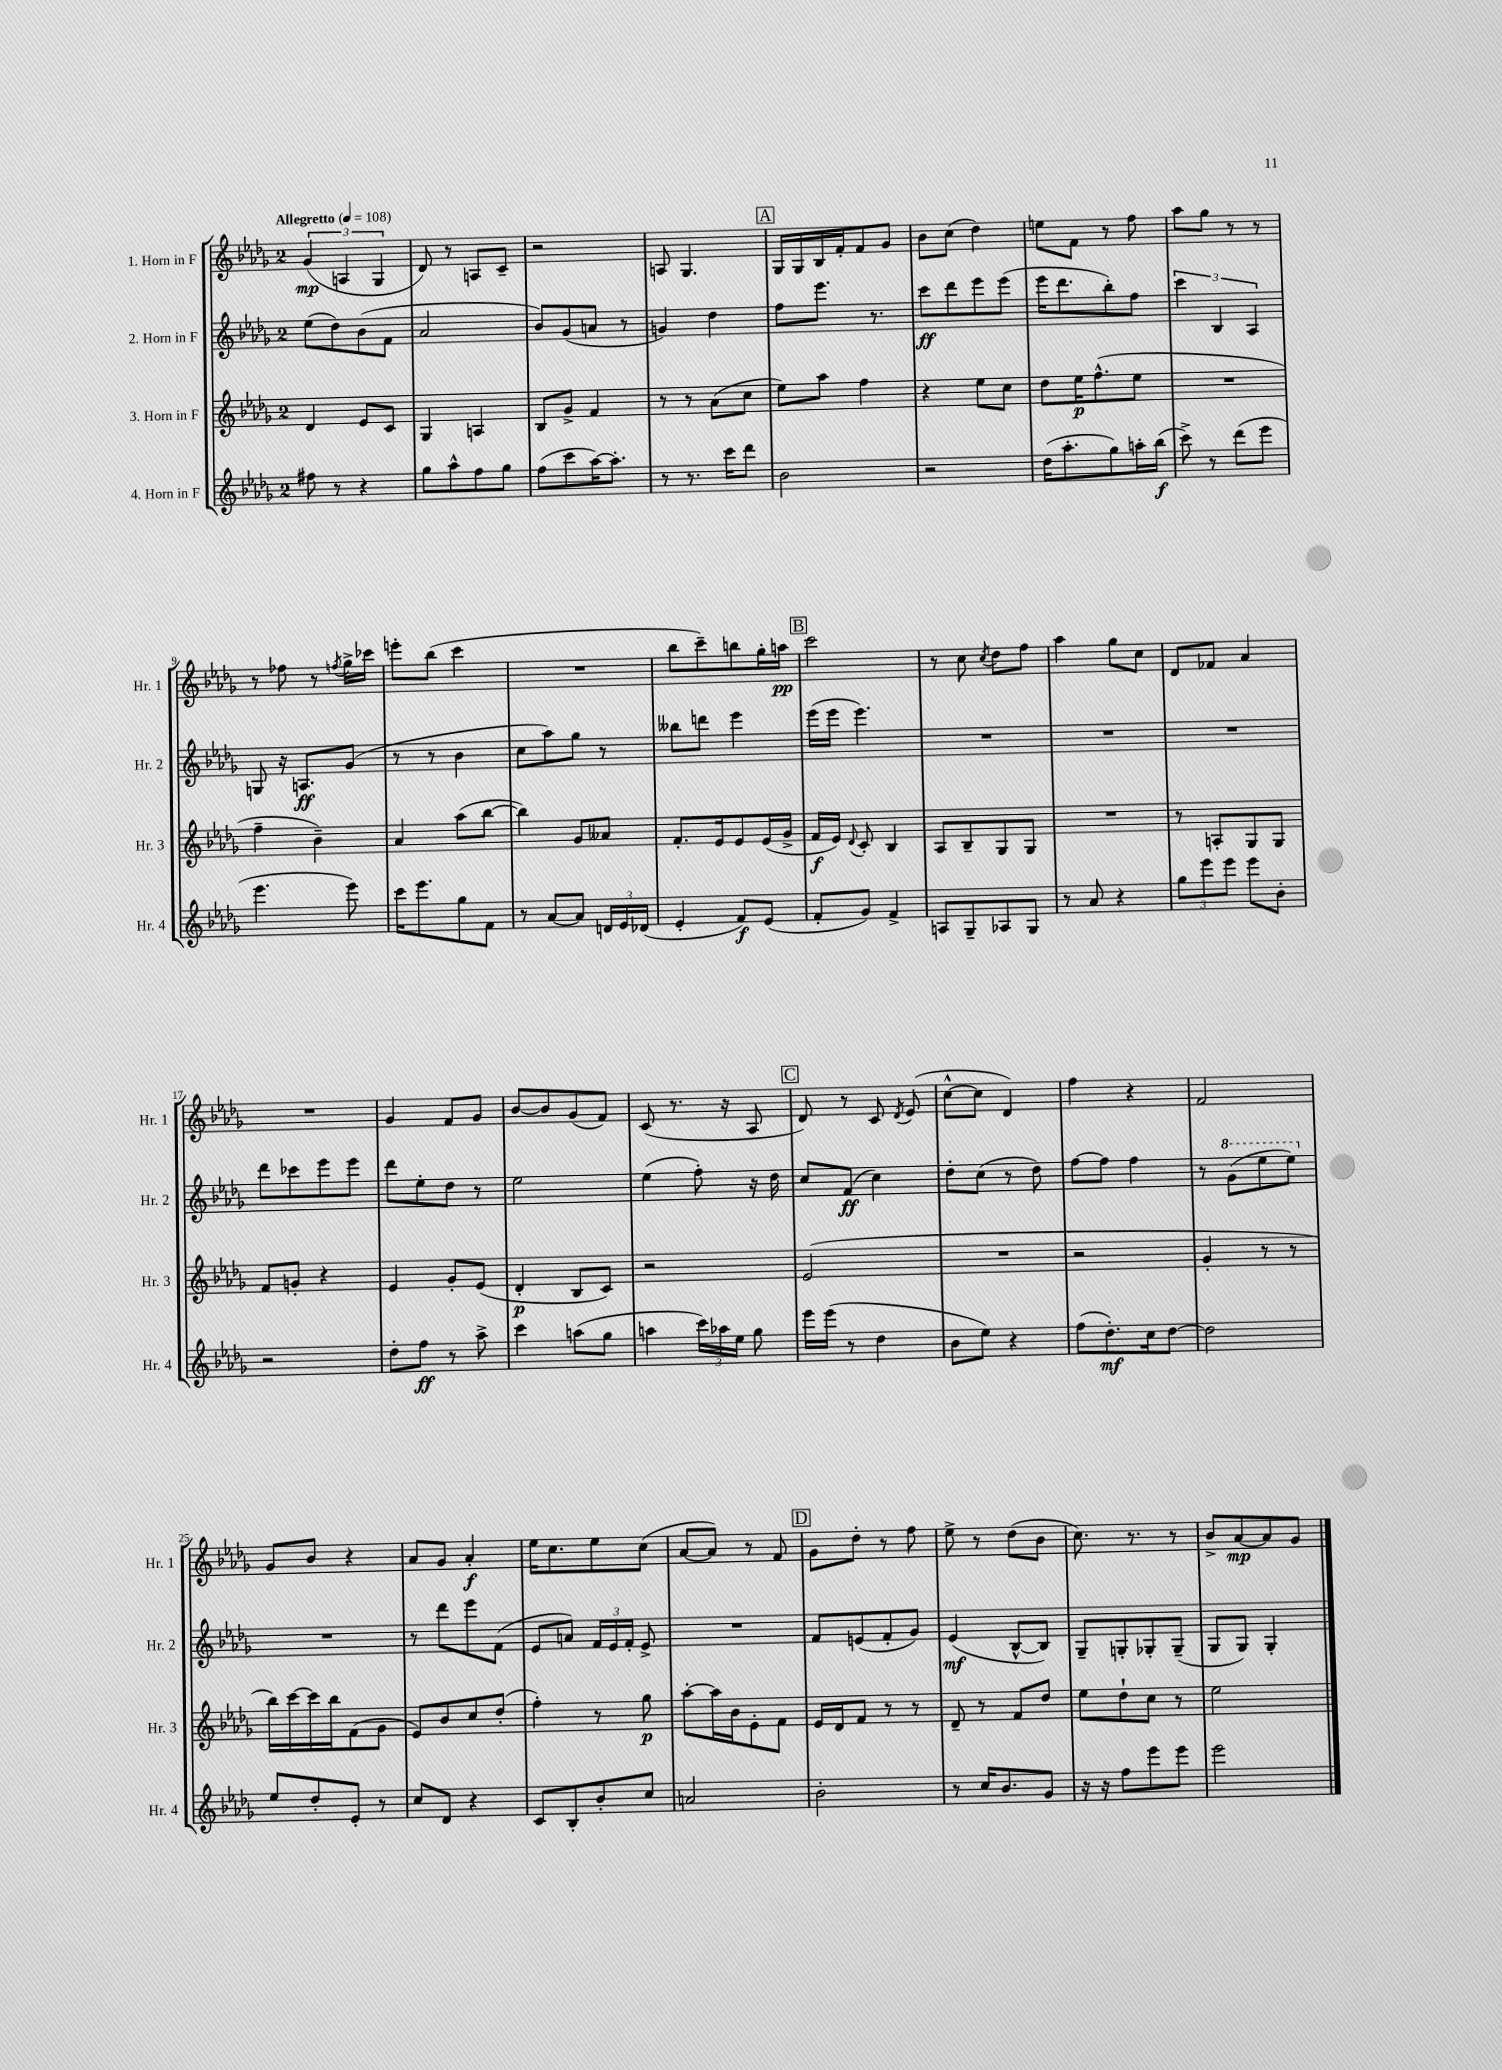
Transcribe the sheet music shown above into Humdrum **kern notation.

**kern	**dynam	**kern	**dynam	**kern	**dynam	**kern	**dynam
*part4	*part4	*part3	*part3	*part2	*part2	*part1	*part1
*staff4	*staff4	*staff3	*staff3	*staff2	*staff2	*staff1	*staff1
*I"4. Horn in F	*	*I"3. Horn in F	*	*I"2. Horn in F	*	*I"1. Horn in F	*
*I'Hr. 4	*	*I'Hr. 3	*	*I'Hr. 2	*	*I'Hr. 1	*
*clefG2	*	*clefG2	*	*clefG2	*	*clefG2	*
*k[b-e-a-d-g-]	*	*k[b-e-a-d-g-]	*	*k[b-e-a-d-g-]	*	*k[b-e-a-d-g-]	*
*M2/4	*	*M2/4	*	*M2/4	*	*M2/4	*
*MM108	*	*MM108	*	*MM108	*	*MM108	*
=1	=1	=1	=1	=1	=1	=1	=1
!	!	!	!	!	!	!LO:TX:a:B:t=Allegretto	!
8ff#X\	.	4d-/	.	(8ee-\L	.	(6g-/	mp
8r	.	.	.	8dd-\)	.	.	.
.	.	.	.	.	.	6An/	.
4r	.	8e-/L	.	(8b-\	.	.	.
.	.	.	.	.	.	6G-/	.
.	.	8c/J	.	8f\J	.	.	.
=2	=2	=2	=2	=2	=2	=2	=2
8gg-\L	.	4G-/	.	2a-/	.	8d-/)	.
8aa-^^\	.	.	.	.	.	8r	.
8ff\	.	4An/	.	.	.	8An/L	.
8gg-\J	.	.	.	.	.	8c~/J	.
=3	=3	=3	=3	=3	=3	=3	=3
(8ff\L	.	8B-/L	.	8b-/L)	.	2r	.
8ccc\	.	8g-^/J	.	(8g-/	.	.	.
[16aa-\K)	.	4f/	.	8an/J	.	.	.
8.aa-'\J]	.	.	.	.	.	.	.
.	.	.	.	8r	.	.	.
=4	=4	=4	=4	=4	=4	=4	=4
8r	.	8r	.	4gn/)	.	8An/	.
8.r	.	8r	.	.	.	4.G-/	.
.	.	(8a-\L	.	4dd-\	.	.	.
16ccc\KL	.	.	.	.	.	.	.
8ddd-\J	.	8cc\J	.	.	.	.	.
!!LO:REH:place=s1:t=A
=5	=5	=5	=5	=5	=5	=5	=5
2b-\	.	8ee-\L)	.	8ff\L	.	16G-/LL	.
.	.	.	.	.	.	16G-/	.
.	.	8aa-\J	.	8.eee-\J	.	16B-/	.
.	.	.	.	.	.	16f'/J	.
.	.	4ff\	.	.	.	8f/	.
.	.	.	.	8.r	.	.	.
.	.	.	.	.	.	8g-/J	.
=6	=6	=6	=6	=6	=6	=6	=6
2r	.	4r	.	8ccc\L	ff	8b-\L	.
.	.	.	.	8ddd-\	.	(8cc\J	.
.	.	8ee-\L	.	8eee-\	.	4dd-\)	.
.	.	8cc\J	.	(8eee-\J	.	.	.
=7	=7	=7	=7	=7	=7	=7	=7
(16dd-\KL	.	8dd-\L	.	16eee-\KL	.	8een\L	.
8.aa-'\	.	.	.	8.ddd-\	.	.	.
.	.	16ee-\K	p	.	.	8f\J	.
.	.	(8.ff^^\	.	.	.	.	.
8gg-\)	.	.	.	8bb-'\)	.	8r	.
16aan'\L	.	8ee-\J	.	8ff\J	.	8ff\	.
(16bb-\JJ	f	.	.	.	.	.	.
=8	=8	=8	=8	=8	=8	=8	=8
8ccc^\)	.	2r	.	6ccc\	.	8aa-\L	.
8r	.	.	.	.	.	8gg-\J	.
.	.	.	.	6B-/	.	.	.
(8ddd-\L	.	.	.	.	.	8r	.
.	.	.	.	6A-/	.	.	.
8eee-\J	.	.	.	.	.	8r	.
!!LO:LB:g=z
=9	=9	=9	=9	=9	=9	=9	=9
4.eee-\	.	4ff~\	.	8Gn/	.	8r	.
.	.	.	.	16r	.	8ff-X\	.
.	.	.	.	8.An/L	ff	.	.
.	.	4b-~\)	.	.	.	8r	.
.	.	.	.	.	.	8qffn/	.
8eee-\)	.	.	.	(8g-/J	.	16gg-^\LL	.
.	.	.	.	.	.	16ccc-X\JJ	.
=10	=10	=10	=10	=10	=10	=10	=10
16ccc\KL	.	4a-/	.	8r	.	8eeen'\L	.
8.eee-\	.	.	.	.	.	.	.
.	.	.	.	8r	.	(8bb-\J	.
8gg-\	.	(8aa-\L	.	4b-\	.	4ccc\	.
8f\J	.	[8bb-\J	.	.	.	.	.
=11	=11	=11	=11	=11	=11	=11	=11
8r	.	4bb-\])	.	8cc\L	.	2r	.
[8a-/L	.	.	.	8aa-\)	.	.	.
8a-/J]	.	8g-/L	.	8gg-\J	.	.	.
24dn/LL	.	8a--X/J	.	8r	.	.	.
24e-/	.	.	.	.	.	.	.
(24d-X/JJ	.	.	.	.	.	.	.
=12	=12	=12	=12	=12	=12	=12	=12
4e-'/	.	8.f'/L	.	8bb--X\L	.	8bb-\L	.
.	.	.	.	8dddn\J	.	8ccc~\)	.
.	.	16e-/k	.	.	.	.	.
8f/L)	f	8e-/	.	4eee-\	.	8bbn\	.
(8e-/J	.	(16e-/L	.	.	.	16gg-'\L	.
.	.	16g-^/JJ	.	.	.	16aan\JJ	pp
!!LO:REH:place=s1:t=B
=13	=13	=13	=13	=13	=13	=13	=13
8f'/L	.	16f/LL	f	(16eee-\LL	.	2ccc\	.
.	.	16e-/JJ)	.	16eee-\JJ	.	.	.
.	.	8qqd-/	.	.	.	.	.
8g-/J)	.	8c'/	.	4.eee-\)	.	.	.
4f^/	.	4B-/	.	.	.	.	.
=14	=14	=14	=14	=14	=14	=14	=14
8An/L	.	8A-/L	.	2r	.	8r	.
8G-~/	.	8B-~/	.	.	.	8cc\	.
.	.	.	.	.	.	8qcc/	.
8A-X/	.	8G-/	.	.	.	8dd-\L	.
8G-/J	.	8G-/J	.	.	.	8ff\J	.
=15	=15	=15	=15	=15	=15	=15	=15
8r	.	2r	.	2r	.	4aa-\	.
8a-/	.	.	.	.	.	.	.
4r	.	.	.	.	.	8gg-\L	.
.	.	.	.	.	.	8cc\J	.
=16	=16	=16	=16	=16	=16	=16	=16
12gg-\L	.	8r	.	2r	.	8d-/L	.
12eee-\	.	.	.	.	.	.	.
.	.	8An'/L	.	.	.	8f-X/J	.
12eee-\J	.	.	.	.	.	.	.
8eee-\L	.	8G-/	.	.	.	4a-/	.
8b-'\J	.	8G-/J	.	.	.	.	.
!!LO:LB:g=z
=17	=17	=17	=17	=17	=17	=17	=17
2r	.	8f/L	.	8ddd-\L	.	2r	.
.	.	8gn'/J	.	8ccc-X\	.	.	.
.	.	4r	.	8eee-\	.	.	.
.	.	.	.	8eee-\J	.	.	.
=18	=18	=18	=18	=18	=18	=18	=18
8dd-'\L	.	4e-/	.	8ddd-\L	.	4g-/	.
8ff\J	ff	.	.	8ee-'\	.	.	.
8r	.	8g-'/L	.	8dd-\J	.	8f/L	.
8aa-^\	.	(8e-/J	.	8r	.	8g-/J	.
=19	=19	=19	=19	=19	=19	=19	=19
4ccc\	.	4d-'/	p	2ee-\	.	[8b-/L	.
.	.	.	.	.	.	8b-/]	.
(8aan\L	.	8B-/L	.	.	.	(8g-/	.
8gg-\J	.	8c/J)	.	.	.	8f/J)	.
=20	=20	=20	=20	=20	=20	=20	=20
4aan\	.	2r	.	(4ee-\	.	(8c/	.
.	.	.	.	.	.	8.r	.
24ccc\LL)	.	.	.	8ff'\)	.	.	.
24aa-X\	.	.	.	.	.	.	.
.	.	.	.	.	.	16r	.
24ee-\JJ	.	.	.	.	.	.	.
8gg-\	.	.	.	16r	.	8A-/	.
.	.	.	.	16dd-\	.	.	.
!!LO:REH:place=s1:t=C
=21	=21	=21	=21	=21	=21	=21	=21
16eee-\LL	.	(2e-/	.	8cc/L	.	8d-/)	.
(16eee-\JJ	.	.	.	.	.	.	.
8r	.	.	.	(8f/J	ff	8r	.
4dd-\	.	.	.	4cc\)	.	8c/	.
.	.	.	.	.	.	8qd-/	.
.	.	.	.	.	.	(8e-/	.
=22	=22	=22	=22	=22	=22	=22	=22
8b-\L	.	2r	.	8dd-'\L	.	[8cc^^\L	.
8ee-\J)	.	.	.	(8cc\J	.	8cc\J]	.
4r	.	.	.	8r	.	4d-/)	.
.	.	.	.	8dd-\)	.	.	.
=23	=23	=23	=23	=23	=23	=23	=23
(8ff\L	.	2r	.	[8ff\L	.	4ff\	.
8.dd-'\)	mf	.	.	8ff\J]	.	.	.
.	.	.	.	4ff\	.	4r	.
16cc\k	.	.	.	.	.	.	.
[8dd-\J	.	.	.	.	.	.	.
=24	=24	=24	=24	=24	=24	=24	=24
2dd-\]	.	4g-'/	.	8r	.	2f/	.
*	*	*	*	*8va	*	*	*
.	.	.	.	(8gg-\L	.	.	.
.	.	8r	.	8eee-\	.	.	.
.	.	8r	.	8eee-\J)	.	.	.
!!LO:LB:g=z
=25	=25	=25	=25	=25	=25	=25	=25
*	*	*	*	*X8va	*	*	*
8ee-/L	.	16bb-\LL)	.	2r	.	8g-/L	.
.	.	[16ccc\	.	.	.	.	.
8dd-'/	.	16ccc\]	.	.	.	8b-/J	.
.	.	16bb-\J	.	.	.	.	.
8e-'/J	.	(8f\	.	.	.	4r	.
8r	.	8g-\J	.	.	.	.	.
=26	=26	=26	=26	=26	=26	=26	=26
8cc/L	.	8e-/L)	.	8r	.	8a-/L	.
8d-/J	.	8b-/	.	8ddd-\L	.	8g-/J	.
4r	.	8cc/	.	8eee-\	.	4a-'/	f
.	.	(8dd-'/J	.	(8f\J	.	.	.
=27	=27	=27	=27	=27	=27	=27	=27
8c/L	.	4ff'\)	.	8e-/L	.	16ee-\KL	.
.	.	.	.	.	.	8.cc\	.
8B-'/	.	.	.	8an/J)	.	.	.
8b-'/	.	8r	.	24f/LL	.	8ee-\	.
.	.	.	.	24e-/	.	.	.
.	.	.	.	24f'/JJ	.	.	.
8cc/J	.	8gg-\	p	8e-^/	.	(8cc\J	.
=28	=28	=28	=28	=28	=28	=28	=28
2an/	.	[8aa-'\L	.	2r	.	[8a-/L	.
.	.	16aa-\L]	.	.	.	8a-/J])	.
.	.	16b-\J	.	.	.	.	.
.	.	8e-'\	.	.	.	8r	.
.	.	8f\J	.	.	.	8f/	.
!!LO:REH:place=s1:t=D
=29	=29	=29	=29	=29	=29	=29	=29
2b-'\	.	16e-/LL	.	8f/L	.	8g-\L	.
.	.	16d-/J	.	.	.	.	.
.	.	8f/J	.	(8en/	.	8dd-'\J	.
.	.	8r	.	8f'/	.	8r	.
.	.	8r	.	8g-/J)	.	8ff\	.
=30	=30	=30	=30	=30	=30	=30	=30
8r	.	8d-~/	.	(4e-/	mf	8ee-^\	.
16cc/KL	.	8r	.	.	.	8r	.
8.b-/	.	.	.	.	.	.	.
.	.	8f/L	.	[8B-^^/L	.	(8dd-\L	.
8g-/J	.	8dd-/J	.	8B-/J])	.	8b-\J	.
=31	=31	=31	=31	=31	=31	=31	=31
16r	.	8ee-\L	.	8G-~/L	.	8.cc\)	.
16r	.	.	.	.	.	.	.
8ff\L	.	8dd-`\	.	8Gn'/	.	.	.
.	.	.	.	.	.	8.r	.
8eee-\	.	8cc\J	.	8G-X'/	.	.	.
8eee-\J	.	8r	.	(8G-~/J	.	8r	.
=32	=32	=32	=32	=32	=32	=32	=32
2eee-\	.	2ee-\	.	8G-/L	.	8b-^/L	.
.	.	.	.	8G-/J)	.	[8a-/	mp
.	.	.	.	4G-'/	.	8a-/]	.
.	.	.	.	.	.	8g-/J	.
==	==	==	==	==	==	==	==
*-	*-	*-	*-	*-	*-	*-	*-
